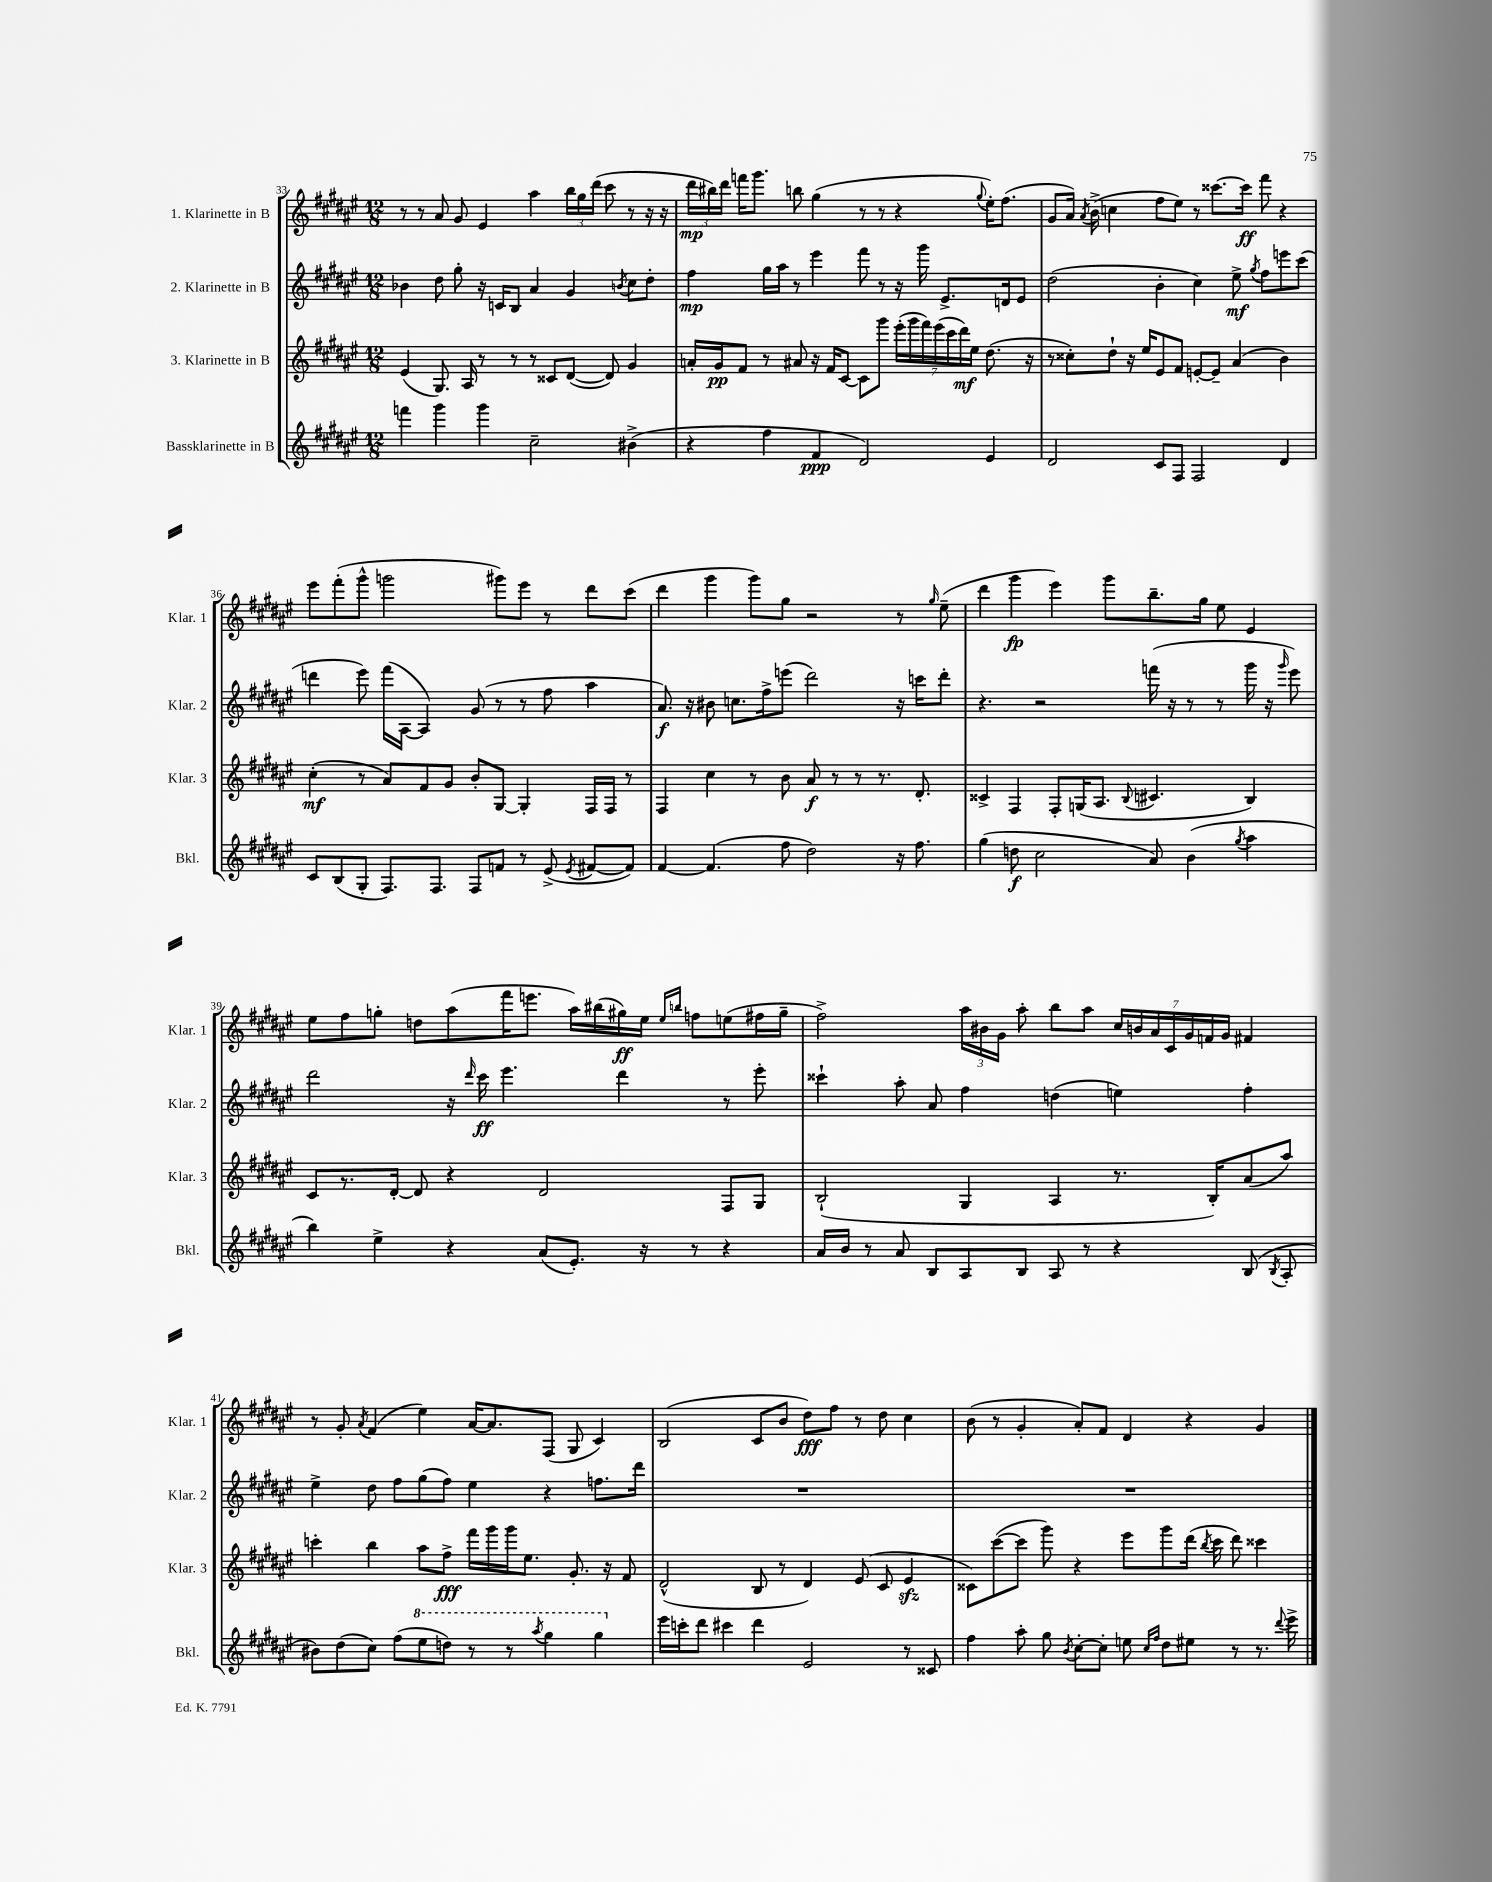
<<
\new StaffGroup <<
\new Staff = "s0" \with { instrumentName = "1. Klarinette in B" shortInstrumentName = "Klar. 1" } {
    \clef treble \key fis \major \numericTimeSignature \time 12/8
    \autoBeamOff r8 r8 ais'8 gis'8 eis'4 ais''4 \tuplet 3/2 { b''16[ gis''16 dis'''16]( } cis'''8 r8 r16 r16 |
    \tuplet 3/2 { dis'''16[\mp bis''16) dis'''16] } f'''16[ gis'''8.] b''8 gis''4( r8 r8 r4 \appoggiatura { gis''8 } eis''16[-.) fis''8.]( |
    gis'8[ ais'16]) \acciaccatura { ais'8 } b'16->( c''4 fis''8[ eis''8]) r8 cisis'''8.[~ cisis'''16]\ff fis'''8 r4 |
    eis'''8[ fis'''8-.( gis'''8]-^ g'''2 gis'''8[) eis'''8] r8 dis'''8[ cis'''8]( |
    dis'''4 gis'''4 gis'''8[) gis''8] r2 r8 \grace { gis''16 } eis''8--( |
    dis'''4 gis'''4\fp eis'''4) gis'''8[ b''8.-- gis''16] eis''8 eis'4 |
    eis''8[ fis''8 g''8]-. d''8[ ais''8( fis'''16 e'''8.] ais''16[) bis''16( gis''16\ff) eis''16] \grace { eis''16[ b''16] } f''8[ e''8( fis''16 gis''16]-- |
    fis''2->) \tuplet 3/2 { ais''16[ bis'16 gis'16] } ais''8-. b''8[ ais''8] \tuplet 7/4 { cis''16[ b'16 ais'16 cis'16 gis'16 f'16 gis'16] } fis'4 |
    r8 gis'8-. \acciaccatura { ais'8 } fis'4( eis''4) ais'16[~ ais'8. fis8]( gis8 cis'4) |
    b2( cis'8[ b'8] dis''8[\fff) fis''8] r8 dis''8 cis''4 |
    b'8( r8 gis'4-. ais'8[-.) fis'8] dis'4 r4 gis'4 \bar "|." |
}
\new Staff = "s1" \with { instrumentName = "2. Klarinette in B" shortInstrumentName = "Klar. 2" } {
    \clef treble \key fis \major \numericTimeSignature \time 12/8
    \autoBeamOff bes'4 dis''8 gis''8-. r16 c'16[ b8] ais'4 gis'4 \acciaccatura { b'8 } cis''8[ dis''8]-. |
    fis''4\mp gis''16[ ais''16] r8 eis'''4 fis'''8 r8 r16 gis'''16 eis'8.[-> d'16 eis'8] |
    dis''2( b'4-. cis''4) eis''8->\mf \acciaccatura { gis''8 } fis''8[ e'''8 cis'''8]( |
    d'''4 eis'''8) fis'''16[( ais16]~ ais4) gis'8( r8 r8 fis''8 ais''4 |
    ais'8.\f) r16 bis'8 c''8.[ fis''16-> e'''8]( dis'''2) r16 c'''16[ dis'''8]-. |
    r4. r2 f'''16( r16 r8 r8 gis'''16 r16 \grace { gis'''16 } eis'''8) |
    dis'''2 r16 \grace { dis'''16 } cis'''16\ff eis'''4. dis'''4 r8 eis'''8-. |
    cisis'''4-! ais''8-. ais'8 fis''4 d''4( e''4) fis''4-. |
    eis''4-> dis''8 fis''8[ gis''8( fis''8]) eis''4 r4 f''8.[ dis'''16] |
    R1. |
    R1. \bar "|." |
}
\new Staff = "s2" \with { instrumentName = "3. Klarinette in B" shortInstrumentName = "Klar. 3" } {
    \clef treble \key fis \major \numericTimeSignature \time 12/8
    \autoBeamOff eis'4( gis8.) ais16 r8 r8 r8 cisis'8[ dis'8]~( dis'8) gis'4 |
    a'16[-. gis'16\pp fis'8] r8 ais'8 r16 fis'16[ cis'8]~ cis'8[ gis'''8] \tuplet 7/4 { eis'''16[-.( gis'''16 fis'''16) eis'''16( cis'''16 dis'''16\mf) eis''16] } dis''8.( r16 |
    r8 cisis''8[-.) dis''8]-! r16 eis''16[ eis'8 fis'8] e'8[~-. e'8]-- ais'4( b'4) |
    cis''4-.\mf( r8 ais'8[) fis'8 gis'8] b'8[-. gis8]~ gis4-. fis16[ fis16] r8 |
    fis4 cis''4 r8 b'8 ais'8\f r8 r8 r8. dis'8.-. |
    cisis'4-> fis4 fis8[-. g16( ais8.] \appoggiatura { b8 } cis'4. b4) |
    cis'8[ r8. dis'16]~-. dis'8 r4 dis'2 fis8[ gis8] |
    b2-!( gis4 ais4 r8. b16[-.) ais'8( ais''8]) |
    c'''4-. b''4 ais''8[ fis''8]->\fff fis'''16[ gis'''16 gis'''16 eis''8.] gis'8.-. r16 fis'8 |
    dis'2-^( b8 r8 dis'4) eis'8( cis'8 eis'4\sfz |
    cisis'8[) cis'''8~( cis'''8] gis'''8) r4 eis'''8[ gis'''8 dis'''16]( \acciaccatura { b''8 } cis'''16 dis'''8) cisis'''4 \bar "|." |
}
\new Staff = "s3" \with { instrumentName = "Bassklarinette in B" shortInstrumentName = "Bkl." } {
    \clef treble \key fis \major \numericTimeSignature \time 12/8
    \autoBeamOff f'''4 gis'''4 gis'''4 cis''2-- bis'4->( |
    r4 fis''4 fis'4\ppp dis'2) eis'4 |
    dis'2 cis'8[ fis8] fis2 dis'4 |
    cis'8[ b8( gis8]-. fis8.[) fis8.] fis8[ f'8] r8 eis'8->( \acciaccatura { eis'8 } fis'8[~ fis'8]) |
    fis'4~ fis'4.( fis''8 dis''2) r16 fis''8. |
    gis''4( d''8\f cis''2 ais'8) b'4( \acciaccatura { gis''8 } ais''4 |
    b''4) eis''4-> r4 ais'8[( eis'8.]-.) r16 r8 r4 |
    ais'16[ b'16] r8 ais'8 b8[ ais8 b8] ais8 r8 r4 b8( \acciaccatura { b8 } ais8-. |
    bis'8[) dis''8( cis''8]) fis''8[( \ottava #1 eis'''8 d'''8]) r8 r8 \acciaccatura { ais'''8 } gis'''4 gis'''4 \ottava #0 |
    eis'''16[ c'''16-. dis'''8] cis'''4 dis'''4 eis'2 r8 cisis'8 |
    fis''4 ais''8-. gis''8 \acciaccatura { b'8 } cis''8[~-. cis''8]-. e''8 \grace { cis''16[ fis''16] } dis''8[ eis''8] r8 r8. \appoggiatura { dis'''8 } eis'''16-> \bar "|." |
}
>>
>>
\layout { \context { \Score currentBarNumber = #33 } }
